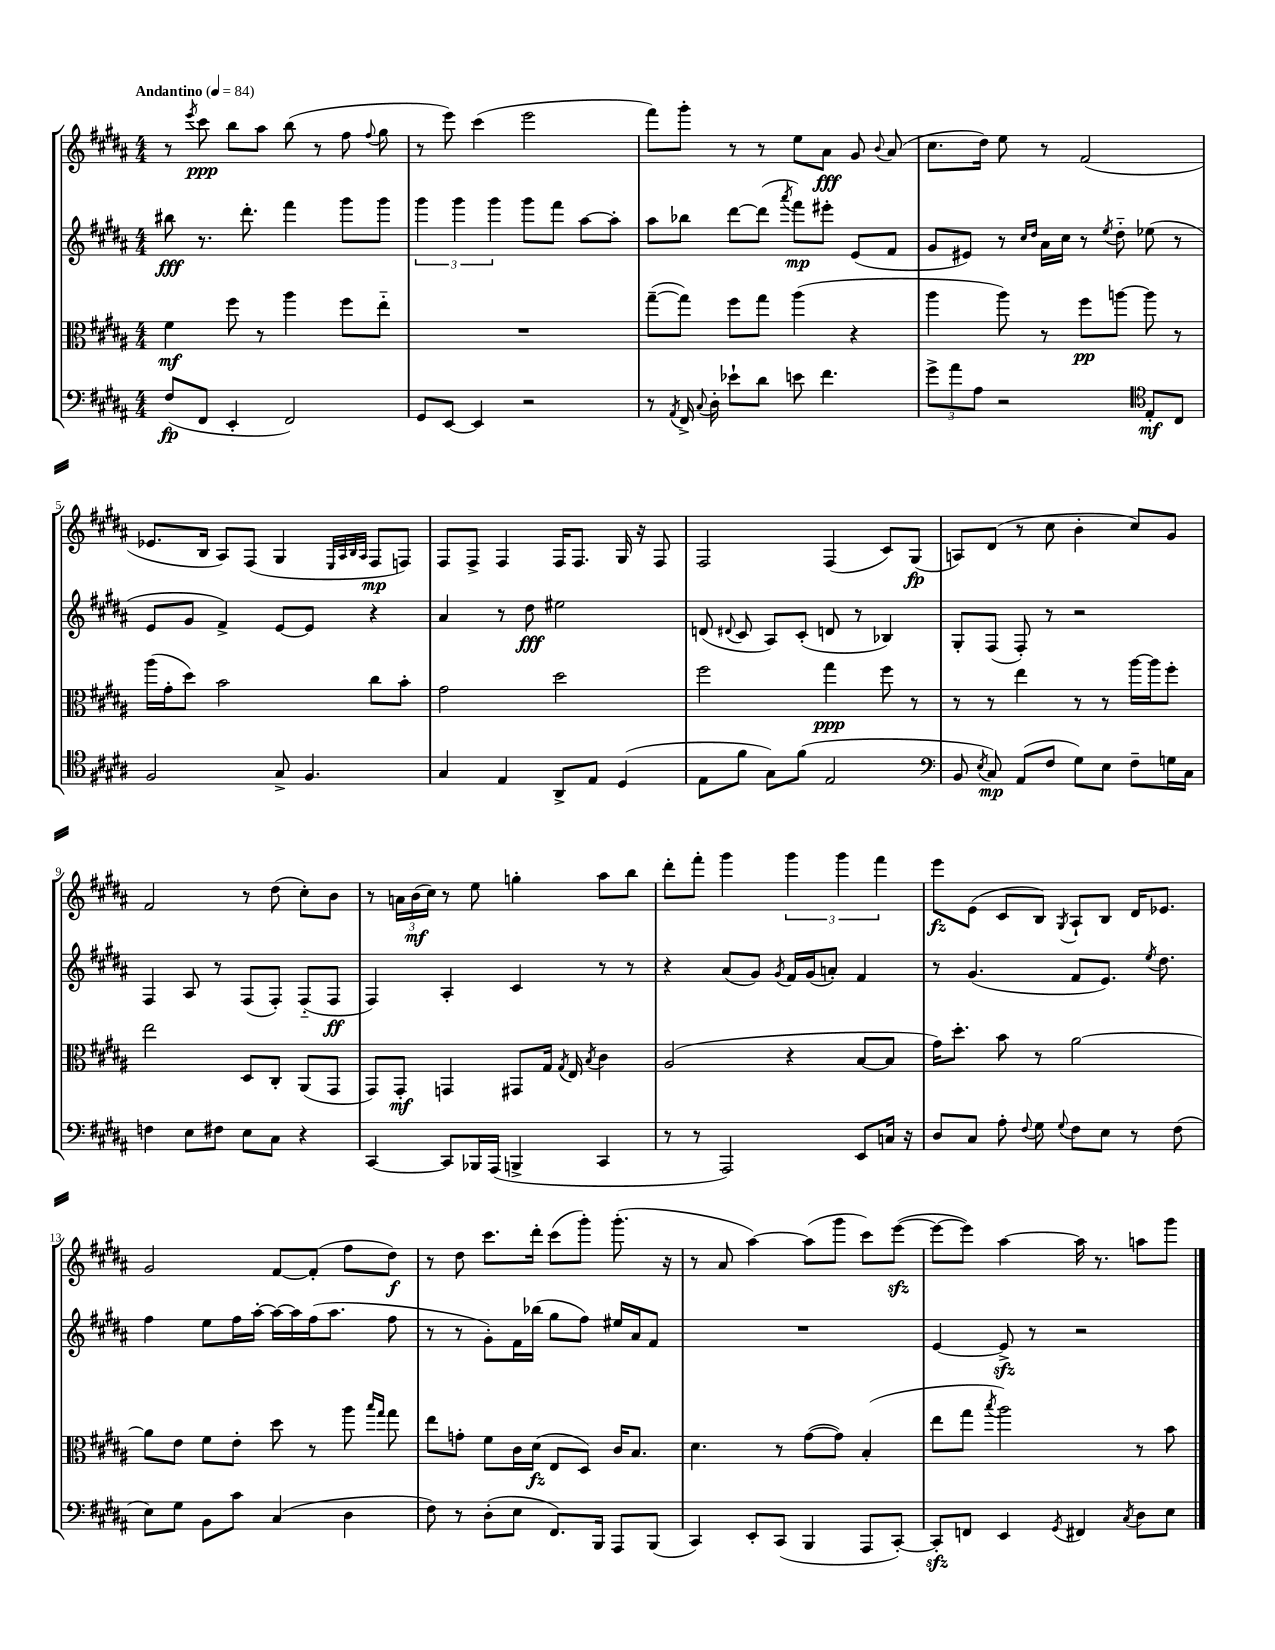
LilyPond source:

<<
\new StaffGroup <<
\new Staff = "s0" {
    \clef treble \key b \major \numericTimeSignature \time 4/4 \tempo "Andantino" 4 = 84
    \autoBeamOff r8 \acciaccatura { e'''8 } cis'''8\ppp b''8[ ais''8] b''8( r8 fis''8 \appoggiatura { fis''8 } gis''8 |
    r8 e'''8) cis'''4( e'''2 |
    fis'''8[) gis'''8]-. r8 r8 e''8[ ais'8]\fff gis'8 \appoggiatura { b'8 } ais'8( |
    cis''8.[ dis''16]) e''8 r8 fis'2( |
    ees'8.[ b16] ais8[) fis8]( gis4 \grace { e32[ ais32 b32 ais32] } fis8[\mp f8]) |
    fis8[ fis8]-> fis4 fis16[ fis8.] gis16 r16 fis8 |
    fis2 fis4( cis'8[) gis8]\fp( |
    a8[) dis'8]( r8 cis''8 b'4-. cis''8[) gis'8] |
    fis'2 r8 dis''8( cis''8[-.) b'8] |
    r8 \tuplet 3/2 { a'16[ b'16\mf( cis''16]) } r8 e''8 g''4-. ais''8[ b''8] |
    dis'''8[-. fis'''8]-. gis'''4 \tuplet 3/2 { gis'''4 gis'''4 fis'''4 } |
    e'''8[\fz e'8]( cis'8[ b8]) \acciaccatura { gis8 } ais8[-! b8] dis'16[ ees'8.] |
    gis'2 fis'8[~ fis'8]-.( fis''8[ dis''8]\f) |
    r8 dis''8 cis'''8.[ dis'''16]-. cis'''8[( gis'''8]-.) gis'''8.-.( r16 |
    r8 ais'8 ais''4~) ais''8[( gis'''8] cis'''8[) e'''8]~\sfz( |
    e'''8[~ e'''8]) ais''4~ ais''16 r8. a''8[ gis'''8] \bar "|." |
}
\new Staff = "s1" {
    \clef treble \key b \major \numericTimeSignature \time 4/4
    \autoBeamOff bis''8\fff r8. dis'''8.-. fis'''4 gis'''8[ gis'''8] |
    \tuplet 3/2 { gis'''4 gis'''4 gis'''4 } gis'''8[ fis'''8] ais''8[~ ais''8]-. |
    ais''8[ bes''8] dis'''8[~ dis'''8]( \acciaccatura { ais'''8 } fis'''8[\mp) eis'''8]-. e'8[( fis'8] |
    gis'8[ eis'8]) r8 \grace { cis''16[ dis''16] } ais'16[ cis''16] r8 \acciaccatura { e''8 } dis''8-_ ees''8( r8 |
    e'8[ gis'8] fis'4->) e'8[~ e'8] r4 |
    ais'4 r8 dis''8\fff eis''2 |
    d'8( \appoggiatura { dis'8 } cis'8 ais8[) cis'8]-.( d'8 r8 bes4) |
    gis8[-. fis8]( fis8-.) r8 r2 |
    fis4 ais8 r8 fis8[( fis8]-.) fis8[-_( fis8]\ff |
    fis4) ais4-. cis'4 r8 r8 |
    r4 ais'8[( gis'8]) \acciaccatura { gis'8 } fis'16[ gis'16( a'8]-.) fis'4 |
    r8 gis'4.( fis'8[ e'8.]) \acciaccatura { e''8 } dis''8. |
    fis''4 e''8[ fis''16 ais''16]~-. ais''16[~ ais''16 fis''16( ais''8.] fis''8 |
    r8 r8 gis'8[-.) fis'16 bes''16]( gis''8[ fis''8]) eis''16[ ais'16 fis'8] |
    R1 |
    e'4~ e'8->\sfz r8 r2 \bar "|." |
}
\new Staff = "s2" {
    \clef alto \key b \major \numericTimeSignature \time 4/4
    \autoBeamOff fis'4\mf fis''8 r8 ais''4 fis''8[ e''8]-_ |
    R1 |
    gis''8[~--( gis''8]) fis''8[ gis''8] ais''4( r4 |
    ais''4 ais''8) r8 fis''8[\pp a''8]~ a''8 r8 |
    ais''16[( gis'16-. dis''8]) b'2 cis''8[ b'8]-. |
    gis'2 dis''2 |
    fis''2 gis''4\ppp fis''8 r8 |
    r8 r8 e''4 r8 r8 ais''16[~ ais''16 fis''8]-. |
    e''2 dis8[ cis8]-. ais,8[( gis,8] |
    gis,8[) gis,8]-.\mf g,4 gis,8[ gis16] \acciaccatura { gis8 } e16 \acciaccatura { b8 } cis'4 |
    ais2( r4 b8[~ b8] |
    gis'16[) dis''8.]-. b'8 r8 ais'2~ |
    ais'8[ e'8] fis'8[ e'8]-. dis''8 r8 ais''8 \grace { b''16[ gis''16] } gis''8 |
    e''8[ g'8]-. fis'8[ cis'16 dis'16]\fz( e8[ dis8]) cis'16[ b8.] |
    dis'4. r8 gis'8[~( gis'8]) b4-.( |
    e''8[ gis''8] \acciaccatura { b''8 } ais''2) r8 b'8 \bar "|." |
}
\new Staff = "s3" {
    \clef bass \key b \major \numericTimeSignature \time 4/4
    \autoBeamOff fis8[\fp( fis,8] e,4-. fis,2) |
    gis,8[ e,8]~ e,4 r2 |
    r8 \acciaccatura { ais,8 } fis,16-> \appoggiatura { cis8 } dis16-. ees'8[-! dis'8] e'8 fis'4. |
    \tuplet 3/2 { gis'8[-> ais'8 ais8] } r2 \clef tenor e8[-.\mf cis8] |
    fis2 gis8-> fis4. |
    gis4 e4 ais,8[-> e8] dis4( |
    e8[ fis'8] gis8[) fis'8]( e2 |
    \clef bass b,8 \acciaccatura { e8 } cis8\mp) ais,8[( fis8] gis8[) e8] fis8[-- g16 cis16] |
    f4 e8[ fis8] e8[ cis8] r4 |
    cis,4~ cis,8[ bes,,16 ais,,16]( b,,4-> cis,4 |
    r8 r8 ais,,2) e,8[ c16] r16 |
    dis8[ cis8] ais8-. \appoggiatura { fis8 } gis8 \appoggiatura { gis8 } fis8[ e8] r8 fis8( |
    e8[) gis8] b,8[ cis'8] cis4( dis4 |
    fis8) r8 dis8[-.( e8] fis,8.[) b,,16] ais,,8[ b,,8]( |
    cis,4) e,8[-. cis,8]( b,,4 ais,,8[ cis,8]~-.) |
    cis,8[-.\sfz f,8] e,4 \acciaccatura { gis,8 } fis,4 \acciaccatura { cis8 } dis8[ e8] \bar "|." |
}
>>
>>
